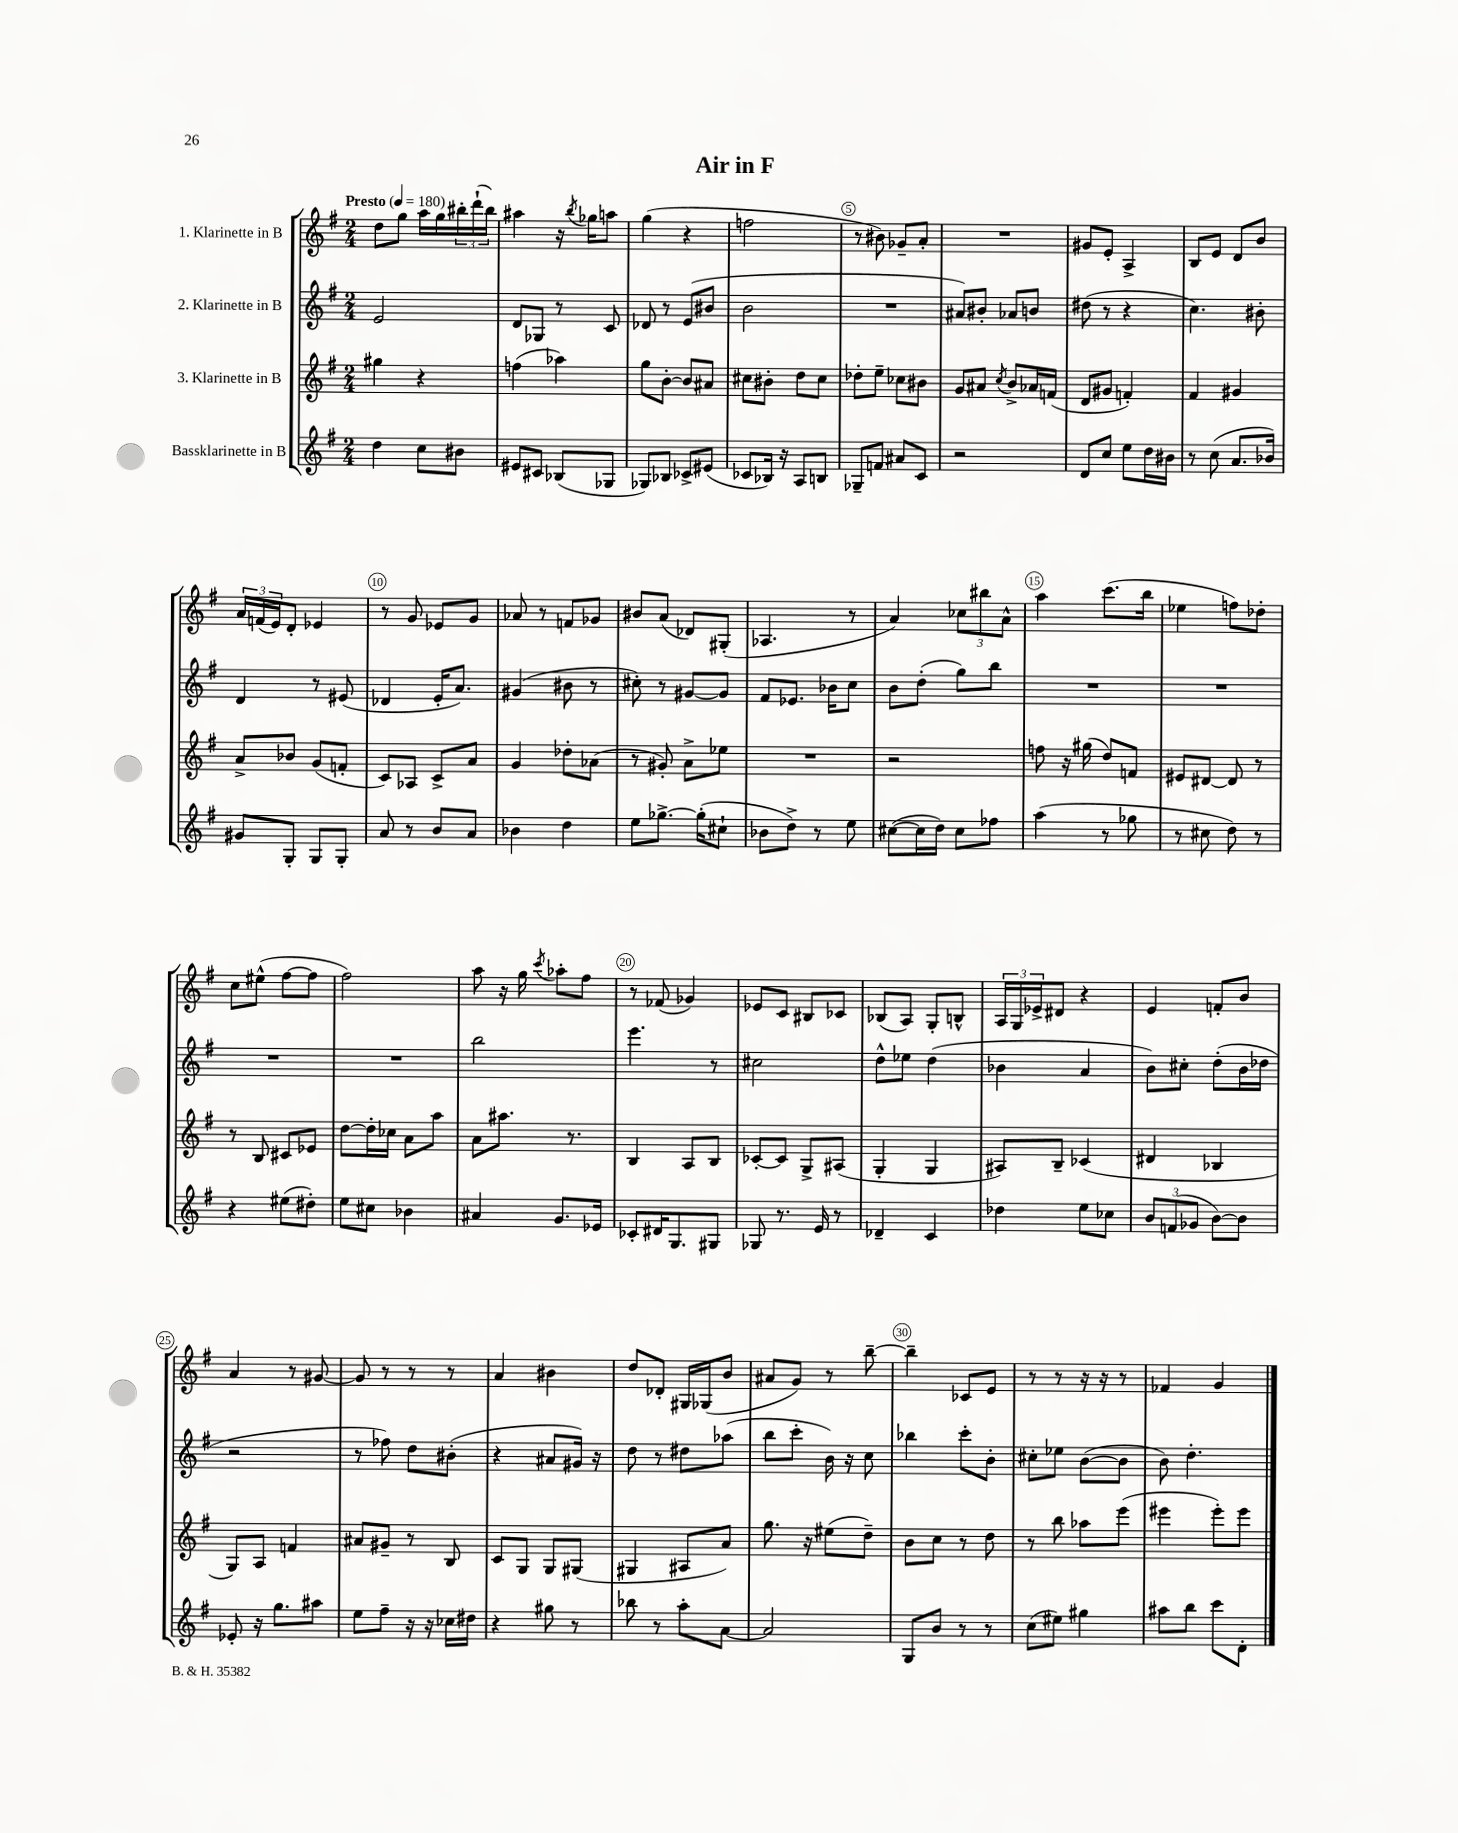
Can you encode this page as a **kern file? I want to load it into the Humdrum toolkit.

**kern	**kern	**kern	**kern
*part4	*part3	*part2	*part1
*staff4	*staff3	*staff2	*staff1
*I"Bassklarinette in B	*I"3. Klarinette in B	*I"2. Klarinette in B	*I"1. Klarinette in B
*clefG2	*clefG2	*clefG2	*clefG2
*k[f#]	*k[f#]	*k[f#]	*k[f#]
*M2/4	*M2/4	*M2/4	*M2/4
*MM180	*MM180	*MM180	*MM180
=1	=1	=1	=1
!	!	!	!LO:TX:a:B:t=Presto
4dd\	4gg#X\	2e/	8dd\L
.	.	.	8gg\J
8cc\L	4r	.	16aa\LL
.	.	.	16gg\
8b#X\J	.	.	24bb#X'\
.	.	.	(24ddd`\
.	.	.	24bb#\JJ)
=2	=2	=2	=2
8e#X/L	(4ffn\	8d/L	4aa#X\
8c#X/J	.	8G-X/J	.
(8B-X/L	4aa-X\)	8r	16r
.	.	.	8qbb/
.	.	.	16gg-X\KL
8G-X/J	.	8c/	8aan\J
=3	=3	=3	=3
8G-X/L)	8gg\L	8d-X/	(4gg\
8B-X/J	[8b'\J	8r	.
8c-X^/L	8b/L]	(8e/L	4r
(8e#X/J	8a#X/J	8b#X/J	.
=4	=4	=4	=4
8c-X/L	8cc#X\L	2b\	2ffn\
16B-X/Jk)	8b#X'\J	.	.
16r	.	.	.
8A/L	8dd\L	.	.
8Bn/J	8cc#\J	.	.
=5	=5	=5	=5
8G-X~/L	8dd-X'\L	2r	8r
8fn/J	8ee~\J	.	8b#X\)
8a#X/L	8cc-X\L	.	8g-X~/L
8c/J	8b#X\J	.	8a'/J
=6	=6	=6	=6
2r	8g/L	8a#X/L)	2r
.	8a#X/J	8b#X'/J	.
.	8qcc/	.	.
.	8b^/L	8a-X/L	.
.	16a-X/L	8bn/J	.
.	(16fn/JJ	.	.
=7	=7	=7	=7
8d/L	8d/L	(8dd#X\	8g#X/L
8cc/J	8g#X/J	8r	8e'/J
8ee\L	4fn'/)	4r	4A^/
16dd\L	.	.	.
16b#X\JJ	.	.	.
=8	=8	=8	=8
8r	4f#/	4.cc\)	8B/L
(8cc\	.	.	8e/J
8.a/L	4g#X/	.	8d/L
.	.	8b#X'\	8b/J
16b-X/Jk)	.	.	.
!!LO:LB:g=z
=9	=9	=9	=9
8g#X/L	8a^/L	4d/	24a/LL
.	.	.	(24fn/
.	.	.	24e/J)
8G'/J	8b-X/J	.	8d'/J
8G/L	(8g/L	8r	4e-X/
8G'/J	8fn'/J	(8e#X/	.
=10	=10	=10	=10
8a/	8c/L)	4d-X/	8r
8r	8A-X/J	.	8g/
8b/L	8c^/L	16e'/KL	8e-X/L
.	.	8.a/J)	.
8a/J	8a/J	.	8g/J
=11	=11	=11	=11
4b-X\	4g/	(4g#X/	8a-X/
.	.	.	8r
4dd\	8dd-X'\L	8b#X\	8fn/L
.	(8a-X\J	8r	8g-X/J
=12	=12	=12	=12
8ee\L	8r	8cc#X'\)	8b#X/L
[8.gg-X^\J	8g#X'/)	8r	(8a/J
.	8a^\L	[8g#X/L	8d-X/L)
(16gg-'\KL]	.	.	.
8cc#X`\J	8ee-X\J	8g#/J]	(8G#X'/J
=13	=13	=13	=13
8b-X\L	2r	8f#/L	4.A-X/
8dd^\J)	.	8.e-X/J	.
8r	.	.	.
.	.	16b-X\KL	.
8ee\	.	8cc\J	8r
=14	=14	=14	=14
([8cc#X\L	2r	8b\L	4a/)
16cc#\L]	.	(8dd'\J	.
16dd\JJ)	.	.	.
8cc#\L	.	8gg\L)	12cc-X\L
.	.	.	12bb#X\
8ff-X\J	.	8bb\J	.
.	.	.	12a^^\J
=15	=15	=15	=15
(4aa\	8ffn\	2r	4aa\
.	16r	.	.
.	(16gg#X\	.	.
8r	8dd/L)	.	(8.ccc\L
8gg-X\	8fn/J	.	.
.	.	.	16bb\Jk
=16	=16	=16	=16
8r	8e#X/L	2r	4ee-X\
8cc#X\	[8d#X/J	.	.
8dd\)	8d#/]	.	8ffn\L)
8r	8r	.	8dd-X'\J
!!LO:LB:g=z
=17	=17	=17	=17
4r	8r	2r	8cc\L
.	8B/	.	(8ee#X^^\J
(8ee#X\L	8c#X/L	.	[8ff#\L
8dd#X'\J)	8e-X/J	.	8ff#\J]
=18	=18	=18	=18
8ee\L	[8dd\L	2r	2ff#\)
8cc#X\J	16dd'\L]	.	.
.	16cc-X\JJ	.	.
4b-X\	8a\L	.	.
.	8aa\J	.	.
=19	=19	=19	=19
4a#X/	8a\L	2bb\	8aa\
.	8.aa#X\J	.	16r
.	.	.	16gg\
.	.	.	8qccc/
8.g/L	.	.	8aa-X'\L
.	8.r	.	.
.	.	.	8ff#\J
16e-X/Jk	.	.	.
=20	=20	=20	=20
8c-X'/L	4B/	4.eee\	8r
16d#X/K	.	.	(8f-X/
8.G/	.	.	.
.	8A/L	.	4g-X/)
8G#X/J	8B/J	8r	.
=21	=21	=21	=21
8G-X/	[8c-X'/L	2cc#X\	8e-X/L
8.r	8c-/J]	.	8c/J
.	8G^/L	.	8B#X/L
16e/	.	.	.
8r	(8A#X/J	.	8c-X/J
=22	=22	=22	=22
4d-X~/	4G'/	8dd^^\L	(8B-X/L
.	.	8ee-X\J	8A/J)
4c/	4G/	(4dd\	8G'/L
.	.	.	8Bn^^/J
=23	=23	=23	=23
4dd-X\	8A#X/L)	4b-X\	24A/LL
.	.	.	24G/
.	.	.	24e-X^/J
.	8B~/J	.	8d#X/J
8ee\L	(4c-X/	4a/	4r
8cc-X\J	.	.	.
=24	=24	=24	=24
12b/L	4d#X/	8b\L)	4e/
(12fn/	.	.	.
.	.	8cc#X'\J	.
12g-X/J	.	.	.
[8b\L)	4B-X/	(8dd'\L	8fn'/L
8b\J]	.	16b\L	8b/J
.	.	16dd-X\JJ	.
!!LO:LB:g=z
=25	=25	=25	=25
8e-X'/	8G/L)	2r	4a/
16r	8A/J	.	.
8.gg\L	.	.	.
.	4fn/	.	8r
8aa#X\J	.	.	[8g#X/
=26	=26	=26	=26
8ee\L	8a#X/L	8r	8g#/]
8ff#~\J	8g#X~/J	8ff-X\)	8r
16r	8r	8dd\L	8r
16r	.	.	.
16cc-X\LL	8B/	(8b#X'\J	8r
16dd#X\JJ	.	.	.
=27	=27	=27	=27
4r	8c/L	4r	4a/
.	8G/J	.	.
8gg#X\	8G/L	8a#X/L	4b#X\
8r	(8G#X/J	16g#X/Jk)	.
.	.	16r	.
=28	=28	=28	=28
8bb-X\	4G#X/	8dd\	8dd/L
8r	.	8r	8d-X'/J
8aa'\L	8A#X/L	8dd#X\L	16G#X/LL
.	.	.	(16G-X/J
[8a\J	8a/J)	(8aa-X\J	8b/J
=29	=29	=29	=29
2a/]	8.gg\	8bb\L	8a#X/L
.	.	8ccc'\J	8g/J)
.	16r	.	.
.	(8ee#X\L	16b\)	8r
.	.	16r	.
.	8dd~\J)	8cc\	[8bb~\
=30	=30	=30	=30
8G/L	8b\L	4bb-X\	4bb~\]
8b/J	8cc\J	.	.
8r	8r	8ccc'\L	8c-X/L
8r	8dd\	8b'\J	8e/J
=31	=31	=31	=31
(8cc\L	8r	8cc#X'\L	8r
8ee#X\J)	8bb\	8ee-X\J	8r
4gg#X\	8aa-X\L	([8b\L	16r
.	.	.	16r
.	(8eee\J	8b\J]	8r
=32	=32	=32	=32
8aa#X\L	4eee#X\	8b\)	4f-X/
8bb\J	.	4.dd'\	.
8ccc\L	8eee#'\L)	.	4g/
8d'\J	8eee#\J	.	.
==	==	==	==
*-	*-	*-	*-
